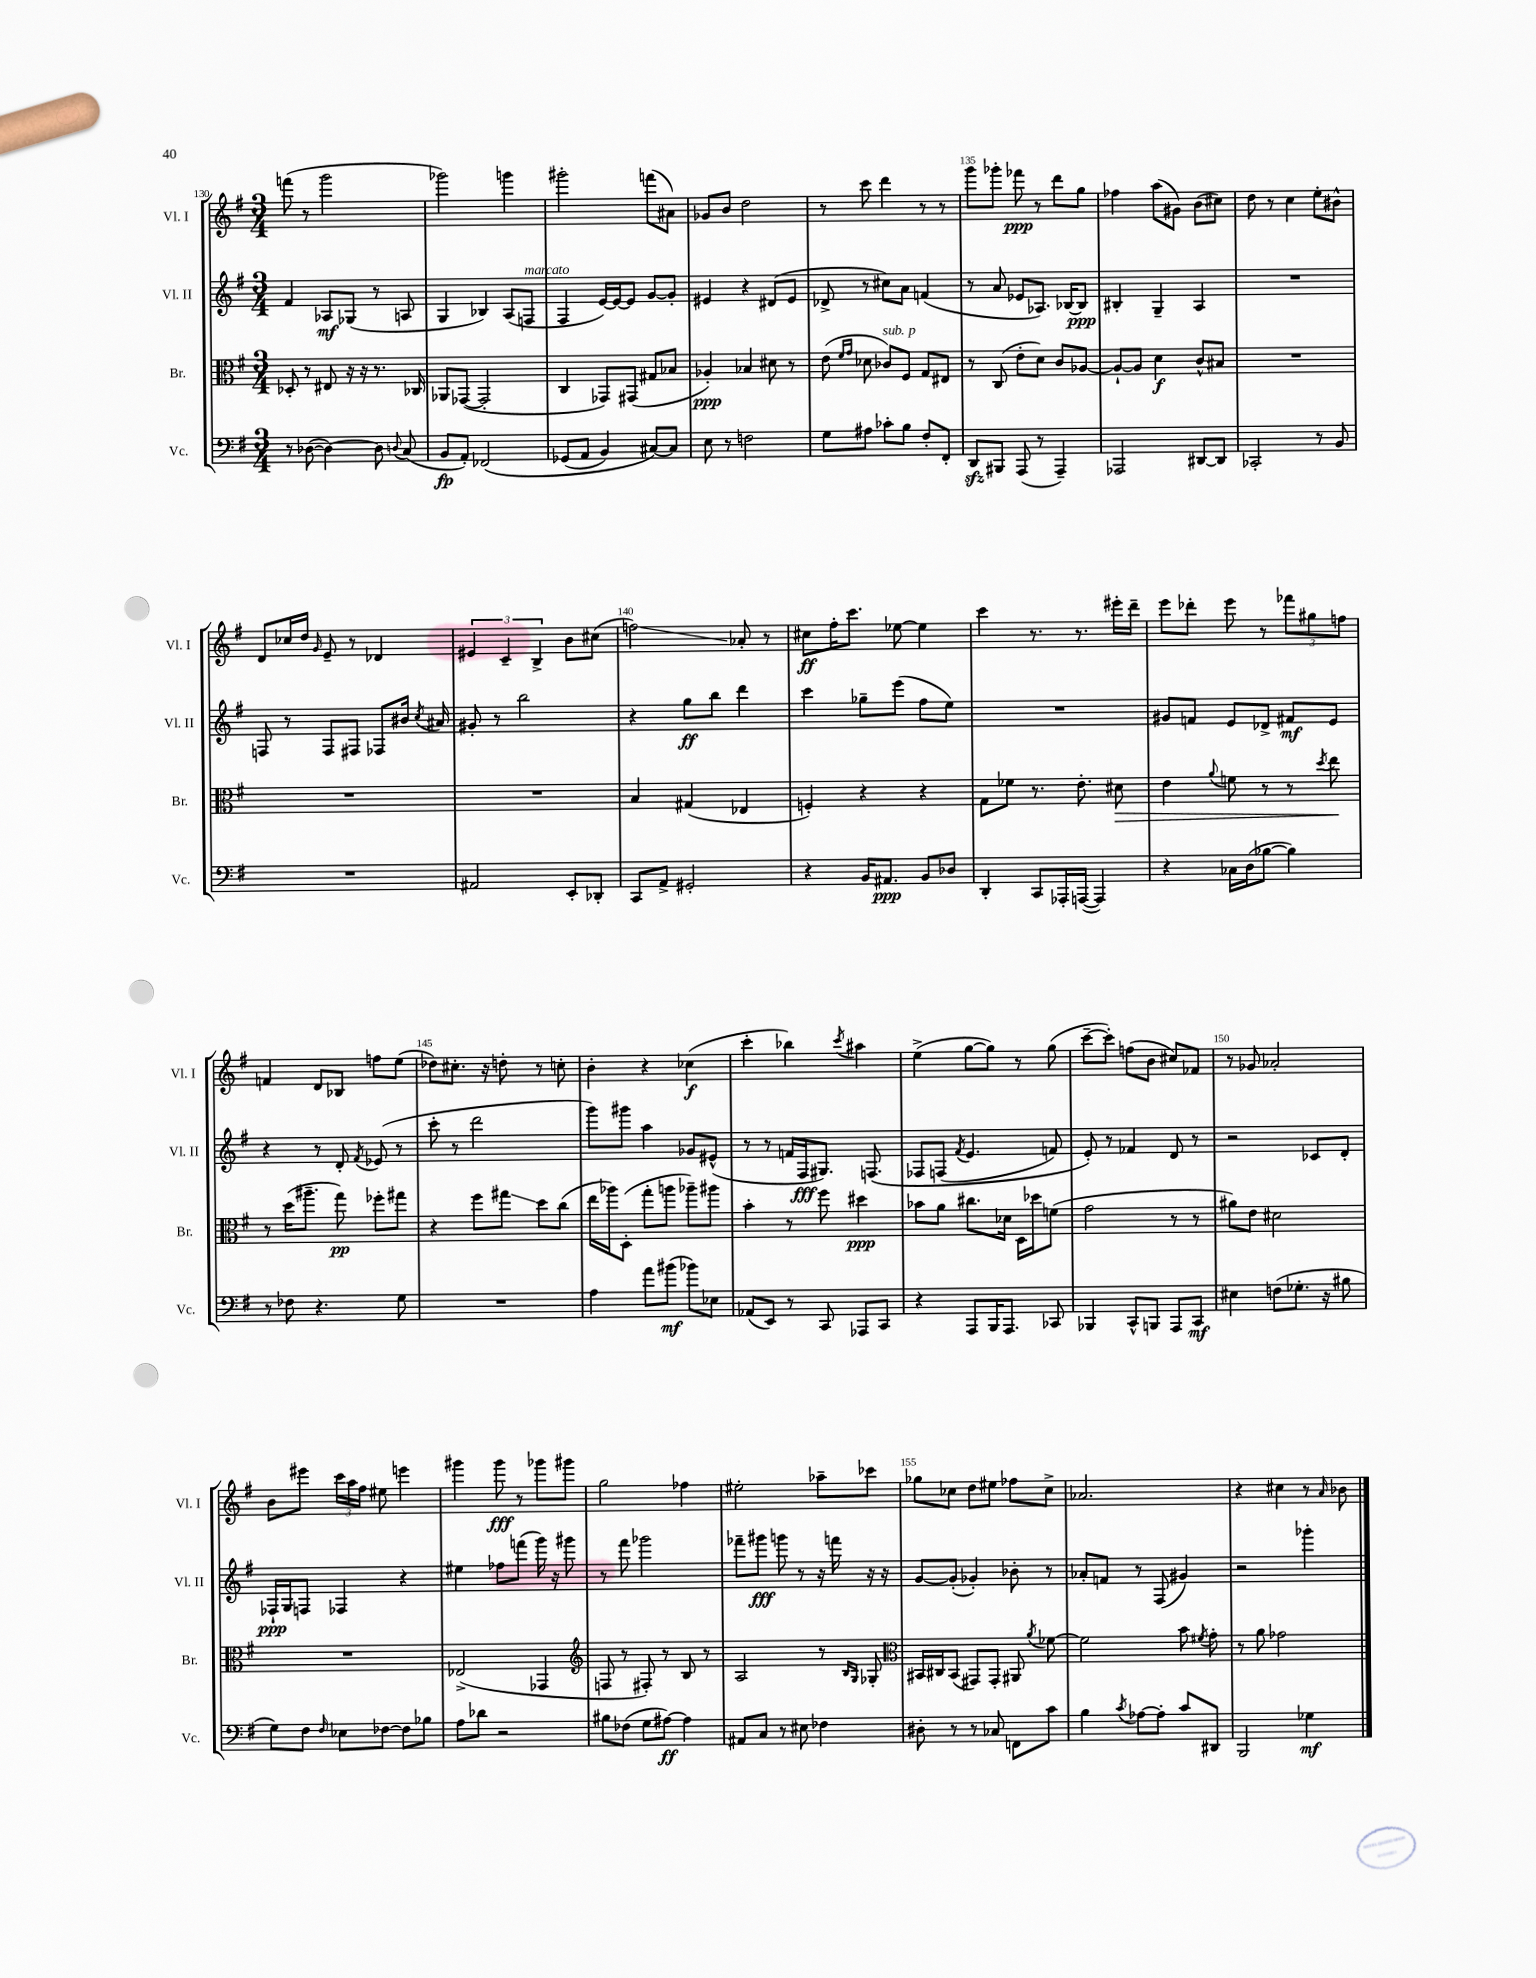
<<
\new StaffGroup <<
\new Staff = "s0" \with { instrumentName = "Vl. I" shortInstrumentName = "Vl. I" } {
    \clef treble \key g \major \numericTimeSignature \time 3/4
    \autoBeamOff f'''8( r8 g'''2 |
    ges'''2) g'''4 |
    gis'''2-. f'''8[( ais'8]) |
    ges'8[ b'8] d''2 |
    r8 c'''8 d'''4 r8 r8 |
    g'''8[ ges'''8]-. fes'''8\ppp r8 d'''8[ g''8] |
    fes''4 a''8[( gis'8]) b'8[( cis''8]) |
    d''8 r8 c''4 e''8[-. bis'8]-^ |
    d'8[ ces''16 d''16] \grace { g'16 } e'8-- r8 des'4 |
    \tuplet 3/2 { eis'4 c'4-- b4-> } b'8[ cis''8]( |
    f''2\glissando) aes'8-. r8 |
    cis''8[\ff fis''16-. c'''8.] ees''8~ ees''4 |
    c'''4 r8. r8. eis'''16[-. d'''16]-- |
    e'''8[ des'''8]-. e'''8 r8 \tuplet 3/2 { fes'''8[ gis''8 f''8] } |
    f'4 d'8[ bes8] f''8[ e''8]( |
    des''8[) cis''8.]-. r16 d''8-. r8 c''8-. |
    b'4-. r4 ces''4\f( |
    c'''4-. bes''4) \acciaccatura { c'''8 } ais''4 |
    e''4->( g''8[~ g''8]) r8 g''8( |
    c'''8[~-- c'''8]-.) f''8[( b'8] cis''8[) fes'8] |
    r8 ges'8 aes'2-. |
    b'8[ eis'''8] \tuplet 3/2 { c'''16[ a''16 fis''16] } eis''8 e'''4 |
    gis'''4 gis'''8\fff r8 ges'''8[ gis'''8] |
    g''2 fes''4 |
    eis''2-. aes''8[-- ces'''8] |
    ges''8[ ces''8] d''8[ eis''8] fes''8[ ces''8]-> |
    aes'2. |
    r4 cis''4 r8 \grace { a'16 } bes'8 \bar "|." |
}
\new Staff = "s1" \with { instrumentName = "Vl. II" shortInstrumentName = "Vl. II" } {
    \clef treble \key g \major \numericTimeSignature \time 3/4
    \autoBeamOff fis'4 aes8[\mf ges8]( r8 a8 |
    g4 bes4) a8[( f8]^\markup { \italic "marcato" } |
    fis4 e'16[~) e'16~ e'8] g'8[~ g'8]-. |
    eis'4 r4 dis'8[( eis'8] |
    des'8-> r8 cis''8[) a'8] f'4( |
    r8 a'8 ees'8[ aes8.]) bes16[~ bes8]\ppp |
    bis4-. g4-- a4 |
    R2. |
    f8 r8 f8[ fis8] fes8[ bis'16] \acciaccatura { c''8 } ais'16 |
    gis'8-. r8 b''2 |
    r4 g''8[\ff b''8] d'''4 |
    c'''4 ges''8[-- e'''8]( fis''8[ e''8]) |
    R2. |
    gis'8[ f'8] e'8[ des'8]-> fis'8[\mf e'8] |
    r4 r8 d'8-. \acciaccatura { fis'8 } ees'8( r8 |
    c'''8-. r8 d'''2 |
    g'''8[) gis'''8] a''4 ges'8[ eis'8]-^( |
    r8 r8 f'16[ fis16\fff gis8.]) f8.\( |
    fes8[ f8]( \acciaccatura { fis'8 } e'4. f'8) |
    e'8-.\) r8 fes'4 d'8 r8 |
    r2 ces'8[ d'8]-. |
    fes16[-!\ppp g16 f8] fes4 r4 |
    eis''4 fes''8[ f'''8]( g'''16) r16 gis'''8 |
    r8 fis'''8 ges'''2 |
    fes'''8[-- gis'''8]\fff g'''8 r8 r16 f'''16 r16 r16 |
    g'8[~ g'8]-.( ges'4-.) bes'8-. r8 |
    aes'8[-. f'8] r8 fis8( gis'4) |
    r2 ges'''4-. \bar "|." |
}
\new Staff = "s2" \with { instrumentName = "Br." shortInstrumentName = "Br." } {
    \clef alto \key g \major \numericTimeSignature \time 3/4
    \autoBeamOff des8-. r8 eis8 r16 r16 r8. ces16 |
    aes,8[ ges,8]~( ges,2-. |
    c4 ges,8[) gis,8]( gis8[ bes8] |
    aes4-.\ppp) bes4 dis'8 r8 |
    e'8( \grace { fis'16[ g'16] } des'8 ces'8[^\markup { \italic "sub. p" }) fis8] g8[ eis8] |
    r8 c8( e'8[-. d'8]) c'8[ aes8]~ |
    aes8[~-! aes8] d'4\f c'8[-^ bis8] |
    R2. |
    R2. |
    R2. |
    b4 gis4( ees4 |
    f4-.) r4 r4 |
    g8[ fes'8] r8. e'8.-. dis'8\> |
    e'4 \appoggiatura { a'8 } f'8 r8 r8 \acciaccatura { d''8 } e''8\! |
    r8 d''16[( ais''8.]-- g''8\pp) fes''8[-. gis''8] |
    r4 fis''8[ gis''8]\glissando d''8[ c''8]( |
    e''16[ aes''16) d8]-.( g''8[-. a''8] aes''8[--) ais''8] |
    b'4-. r8 fis''8 dis''4\ppp |
    bes'8[ a'8] cis''8.[ des'16] d16[ des''16 f'8]( |
    g'2 r8 r8 |
    ais'8[) e'8] dis'2 |
    R2. |
    ees2->( ges,4 |
    \clef treble f8 r8 fis8-.) r8 b8 r8 |
    a2 r8 \grace { b16[ g16] } ges8-. |
    \clef alto bis,16[ cis16 bis,8]( gis,8[) gis,8]-. ais,8 \acciaccatura { a'8 } fes'8~ |
    fes'2 b'8 \acciaccatura { fis'8 } g'8-. |
    r8 a'8 ges'2 \bar "|." |
}
\new Staff = "s3" \with { instrumentName = "Vc." shortInstrumentName = "Vc." } {
    \clef bass \key g \major \numericTimeSignature \time 3/4
    \autoBeamOff r8 des8~( des4~) des8 \appoggiatura { d8 } c8( |
    b,8[\fp a,8]-.) fes,2\( |
    ges,8[( a,8] b,4) cis8[~\) cis8] |
    e8 r8 f2 |
    g8[ ais8] ces'8[-. b8] fis8[-. fis,8]-. |
    d,8[\sfz bis,,8] a,,8( r8 a,,4--) |
    aes,,2 dis,8[~ dis,8] |
    ces,2-. r8 b,8 |
    R2. |
    ais,2 e,8[-. des,8]-. |
    c,8[ a,8]-> gis,2-. |
    r4 b,16[ ais,8.]\ppp b,8[ des8] |
    d,4-. c,8[ aes,,16-. a,,16]~( a,,4) |
    r4 ces16[ d16( bes8]~ bes4) |
    r8 fes8 r4. g8 |
    R2. |
    a4 a'8[ bis'8]\mf( bes'8[) ees8] |
    aes,8[( e,8]) r8 c,8 aes,,8[ c,8] |
    r4 a,,8[ b,,16 a,,8.] ces,8 |
    bes,,4 c,8[-^ b,,8] a,,8[ c,8]\mf |
    eis4 f8[( ges8.]-. r16 bis8 |
    g8[) fis8] \grace { fis16 } ees8[ fes8]~ fes8[ bes8] |
    a8[ des'8] r2 |
    bis8[ fes8]( g8[ ais8]~\ff) ais4 |
    ais,8[ c8] r8 eis8 fes4 |
    dis8-. r8 r8 ces8 f,8[ c'8] |
    b4 \acciaccatura { c'8 } aes8[~ aes8]-. c'8[ dis,8] |
    b,,2 ges4\mf \bar "|." |
}
>>
>>
\layout { \context { \Score currentBarNumber = #130 \override BarNumber.break-visibility = ##(#f #t #t) barNumberVisibility = #(every-nth-bar-number-visible 5) } }
